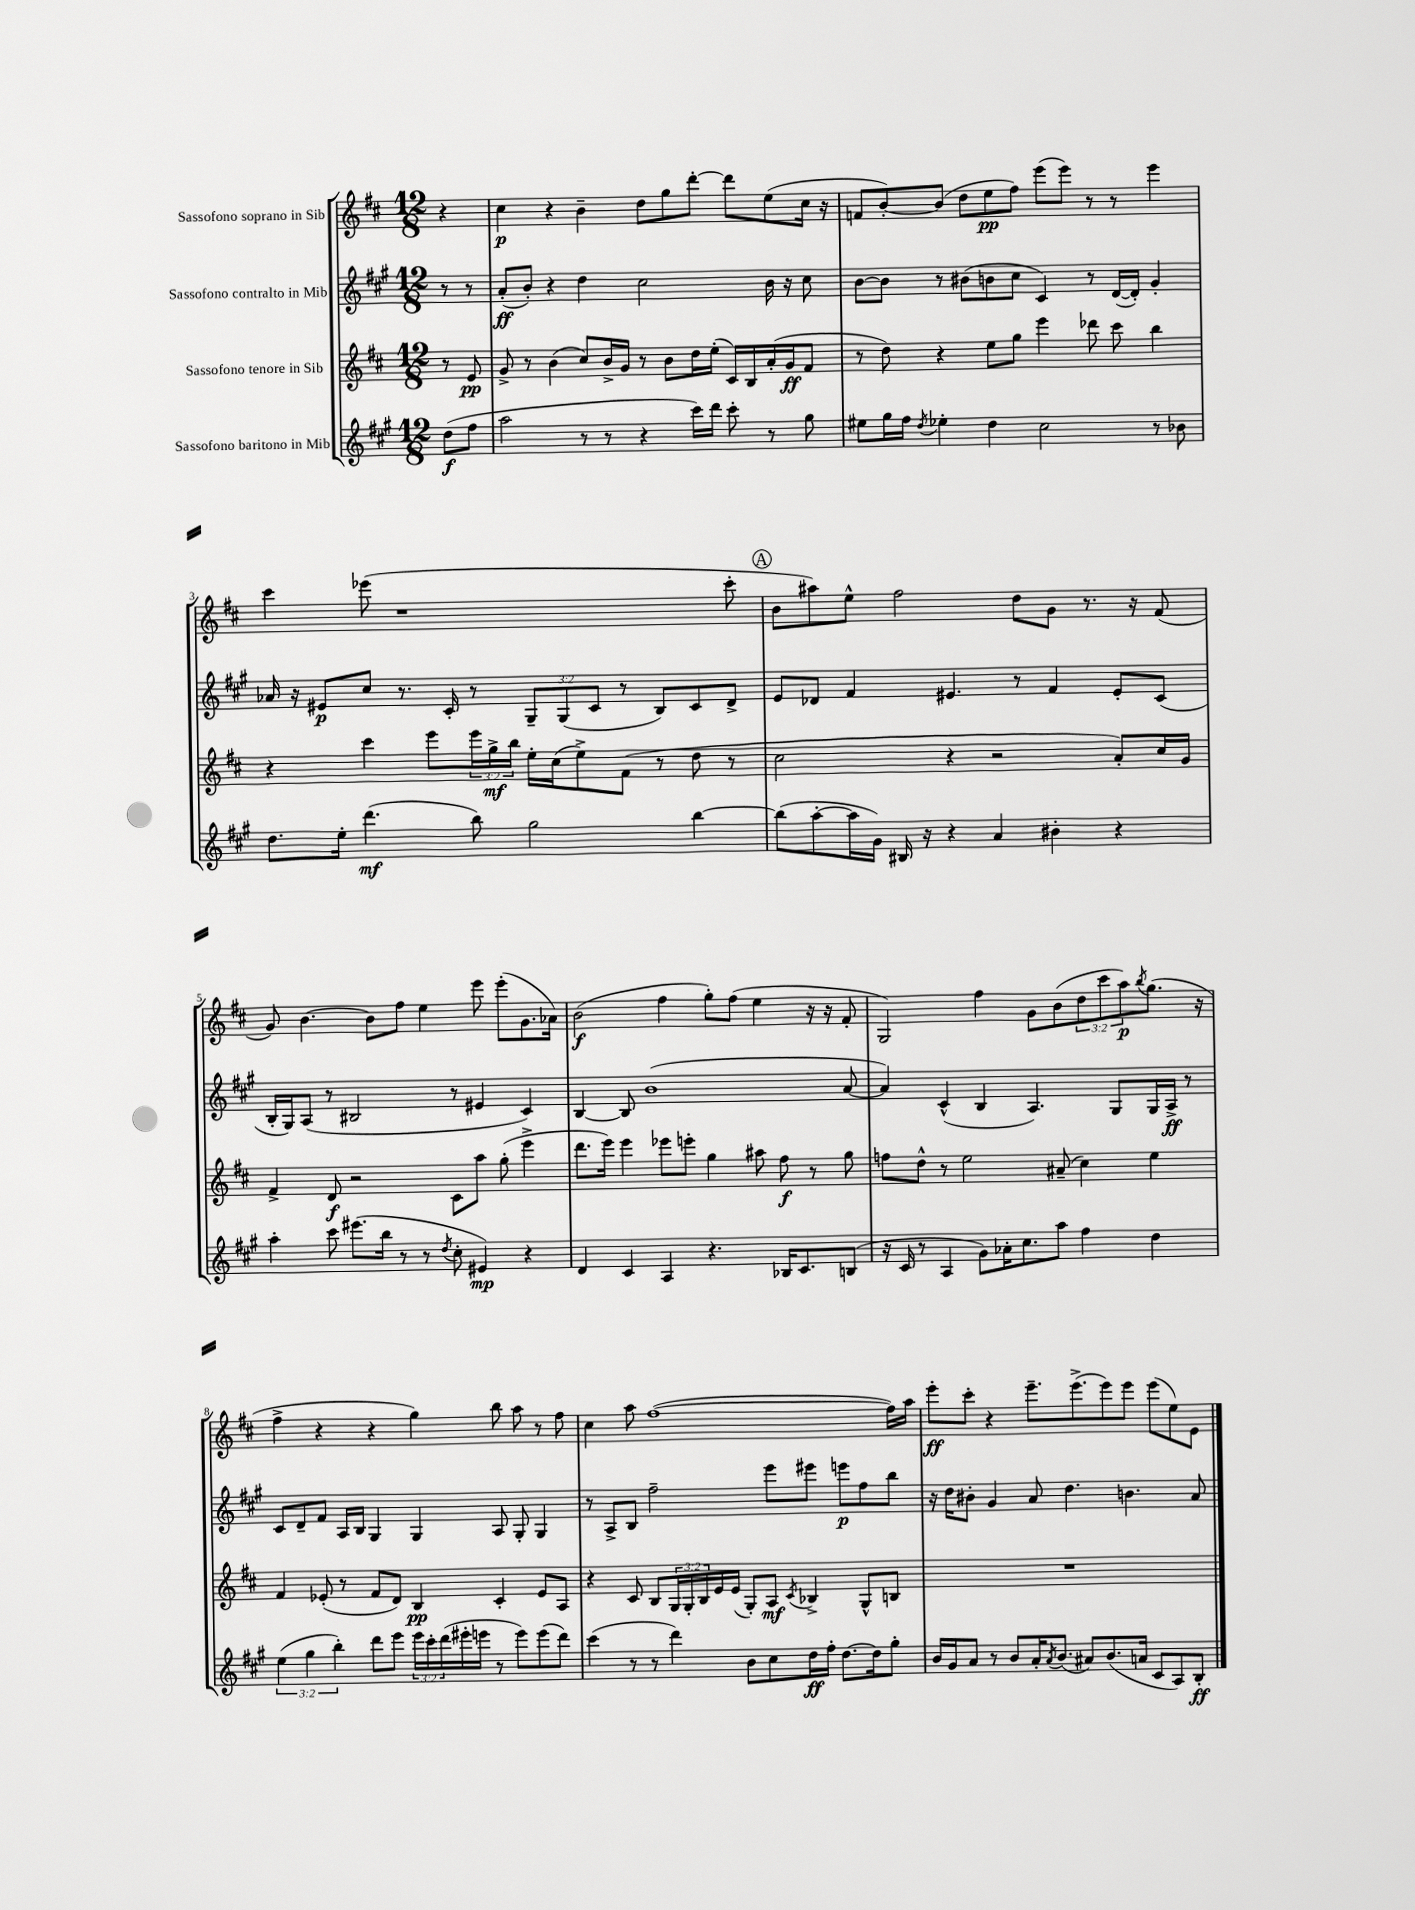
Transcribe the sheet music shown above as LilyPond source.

<<
\new StaffGroup <<
\new Staff = "s0" \with { instrumentName = "Sassofono soprano in Sib" } {
    \clef treble \key d \major \numericTimeSignature \time 12/8 \override Staff.TupletNumber.text = #tuplet-number::calc-fraction-text \partial 4
    r4 |
    cis''4\p r4 b'4-- d''8 g''8 d'''8~-. d'''8 e''8( cis''16 r16 |
    f'8 b'8~-.) b'8( d''8 e''8\pp fis''8) e'''8( e'''8) r8 r8 e'''4 |
    cis'''4 ees'''8( r1 cis'''8-. |
    \mark \markup { \circle "A" } b'8 ais''8) e''8-^ fis''2 d''8 g'8 r8. r16 fis'8( |
    g'8) b'4.~ b'8 fis''8 e''4 e'''8 e'''8-.( g'8. aes'16) |
    b'2\f( fis''4 g''8-.) fis''8( e''4 r16 r16 fis'8-. |
    g2) fis''4 g'8 b'8( \tuplet 3/2 { d''8 cis'''8 a''8\p) } \acciaccatura { b''8 } g''8.( r16 |
    fis''4-> r4 r4 g''4) b''8 a''8 r8 fis''8 |
    cis''4 a''8 fis''1~( fis''16) a''16 |
    e'''8-.\ff cis'''8-. r4 e'''8.-- e'''8.->( e'''8) e'''8 e'''8( e''8) e'8 \bar "|." |
}
\new Staff = "s1" \with { instrumentName = "Sassofono contralto in Mib" } {
    \clef treble \key a \major \numericTimeSignature \time 12/8 \override Staff.TupletNumber.text = #tuplet-number::calc-fraction-text \partial 4
    r8 r8 |
    a'8-.\ff( b'8-.) r4 d''4 cis''2 b'16 r16 cis''8 |
    b'8~ b'8 r8 bis'8( b'8 cis''8 cis'4) r8 d'16~( d'16-.) gis'4-. |
    aes'16 r16 eis'8\p cis''8 r8. cis'16-. r8 \tuplet 3/2 { gis8-- gis8( cis'8 } r8 b8) cis'8 d'8-> |
    \mark \markup { \circle "A" } e'8 des'8 fis'4 eis'4. r8 fis'4 eis'8-. cis'8( |
    b16-. gis16) a8( r8 bis2 r8 eis'4 cis'4) |
    b4~ b8 b'1( a'8~ |
    a'4) cis'4-^( b4 a4.) gis8 gis16 a16->\ff r8 |
    cis'8 d'8-- fis'8 a16 b16 gis4 gis4 a8 gis8-. gis4 |
    r8 a8-> b8 fis''2-- e'''8 eis'''8 e'''8\p fis''8 b''8 |
    r16 d''16 bis'8-. gis'4 a'8 d''4. b'4. a'8 \bar "|." |
}
\new Staff = "s2" \with { instrumentName = "Sassofono tenore in Sib" } {
    \clef treble \key d \major \numericTimeSignature \time 12/8 \override Staff.TupletNumber.text = #tuplet-number::calc-fraction-text \partial 4
    r8 e'8\pp |
    g'8-> r8 b'4( cis''8) b'16-> g'16 r8 b'8 d''16 e''16-.( cis'16) b16 a'16-.( g'16\ff fis'8 |
    r8 d''8) r4 e''8 g''8 e'''4 des'''8 cis'''8 b''4 |
    r4 cis'''4 e'''8 \tuplet 3/2 { e'''16 g''16->\mf b''16 } e''16-. cis''16( e''8->) fis'8( r8 d''8 r8 |
    \mark \markup { \circle "A" } cis''2 r4 r2 a'8-.) cis''16 g'16 |
    fis'4-> d'8\f r2 cis'8 a''8 g''8-.( e'''4-> |
    d'''8. e'''16) e'''4 ees'''8 e'''8-. g''4 ais''8 fis''8\f r8 g''8 |
    f''8 d''8-^ r8 e''2 ais'8--( cis''4) e''4 |
    fis'4 ees'8-.( r8 fis'8 d'8) b4\pp cis'4-. ees'8 a8 |
    r4 cis'8 b8 \tuplet 3/2 { g16 g16-. b16 } e'16 e'16( g8-.) a8\mf \acciaccatura { cis'8 } bes4-> g8-^ b8 |
    R1. \bar "|." |
}
\new Staff = "s3" \with { instrumentName = "Sassofono baritono in Mib" } {
    \clef treble \key a \major \numericTimeSignature \time 12/8 \override Staff.TupletNumber.text = #tuplet-number::calc-fraction-text \partial 4
    d''8\f( fis''8 |
    a''2 r8 r8 r4 cis'''16) d'''16 cis'''8-. r8 gis''8 |
    eis''8 gis''16 fis''16 \acciaccatura { d''8 } ees''4-. d''4 cis''2 r8 bes'8 |
    d''8. e''16-. d'''4.\mf( b''8) gis''2 b''4~ |
    \mark \markup { \circle "A" } b''8( a''8~-. a''16 gis'16) bis16 r16 r4 a'4 bis'4-. r4 |
    a''4-. cis'''8 eis'''8.( b''16 r8 r8 \acciaccatura { d''8 } cis''8-. eis'4\mp) r4 |
    d'4 cis'4 a4 r4. bes16 cis'8. b8( |
    r16 cis'16 r8 a4 gis'8) aes'16-. cis''8. a''8 fis''4 d''4 |
    \tuplet 3/2 { e''4( gis''4 b''4-.) } d'''8 e'''8 \tuplet 3/2 { e'''16 cis'''16-. d'''16( } eis'''16-. e'''16 r8 e'''8) e'''8( d'''8) |
    cis'''4( r8 r8 d'''4) b'8 cis''8 d''16\ff fis''16-. d''8.~ d''16 gis''8-. |
    b'16 gis'16 a'8 r8 b'8 a'16-. \acciaccatura { a'8 } b'8.( ais'8) b'8.( a'16 cis'8 a8) b8-.\ff \bar "|." |
}
>>
>>
